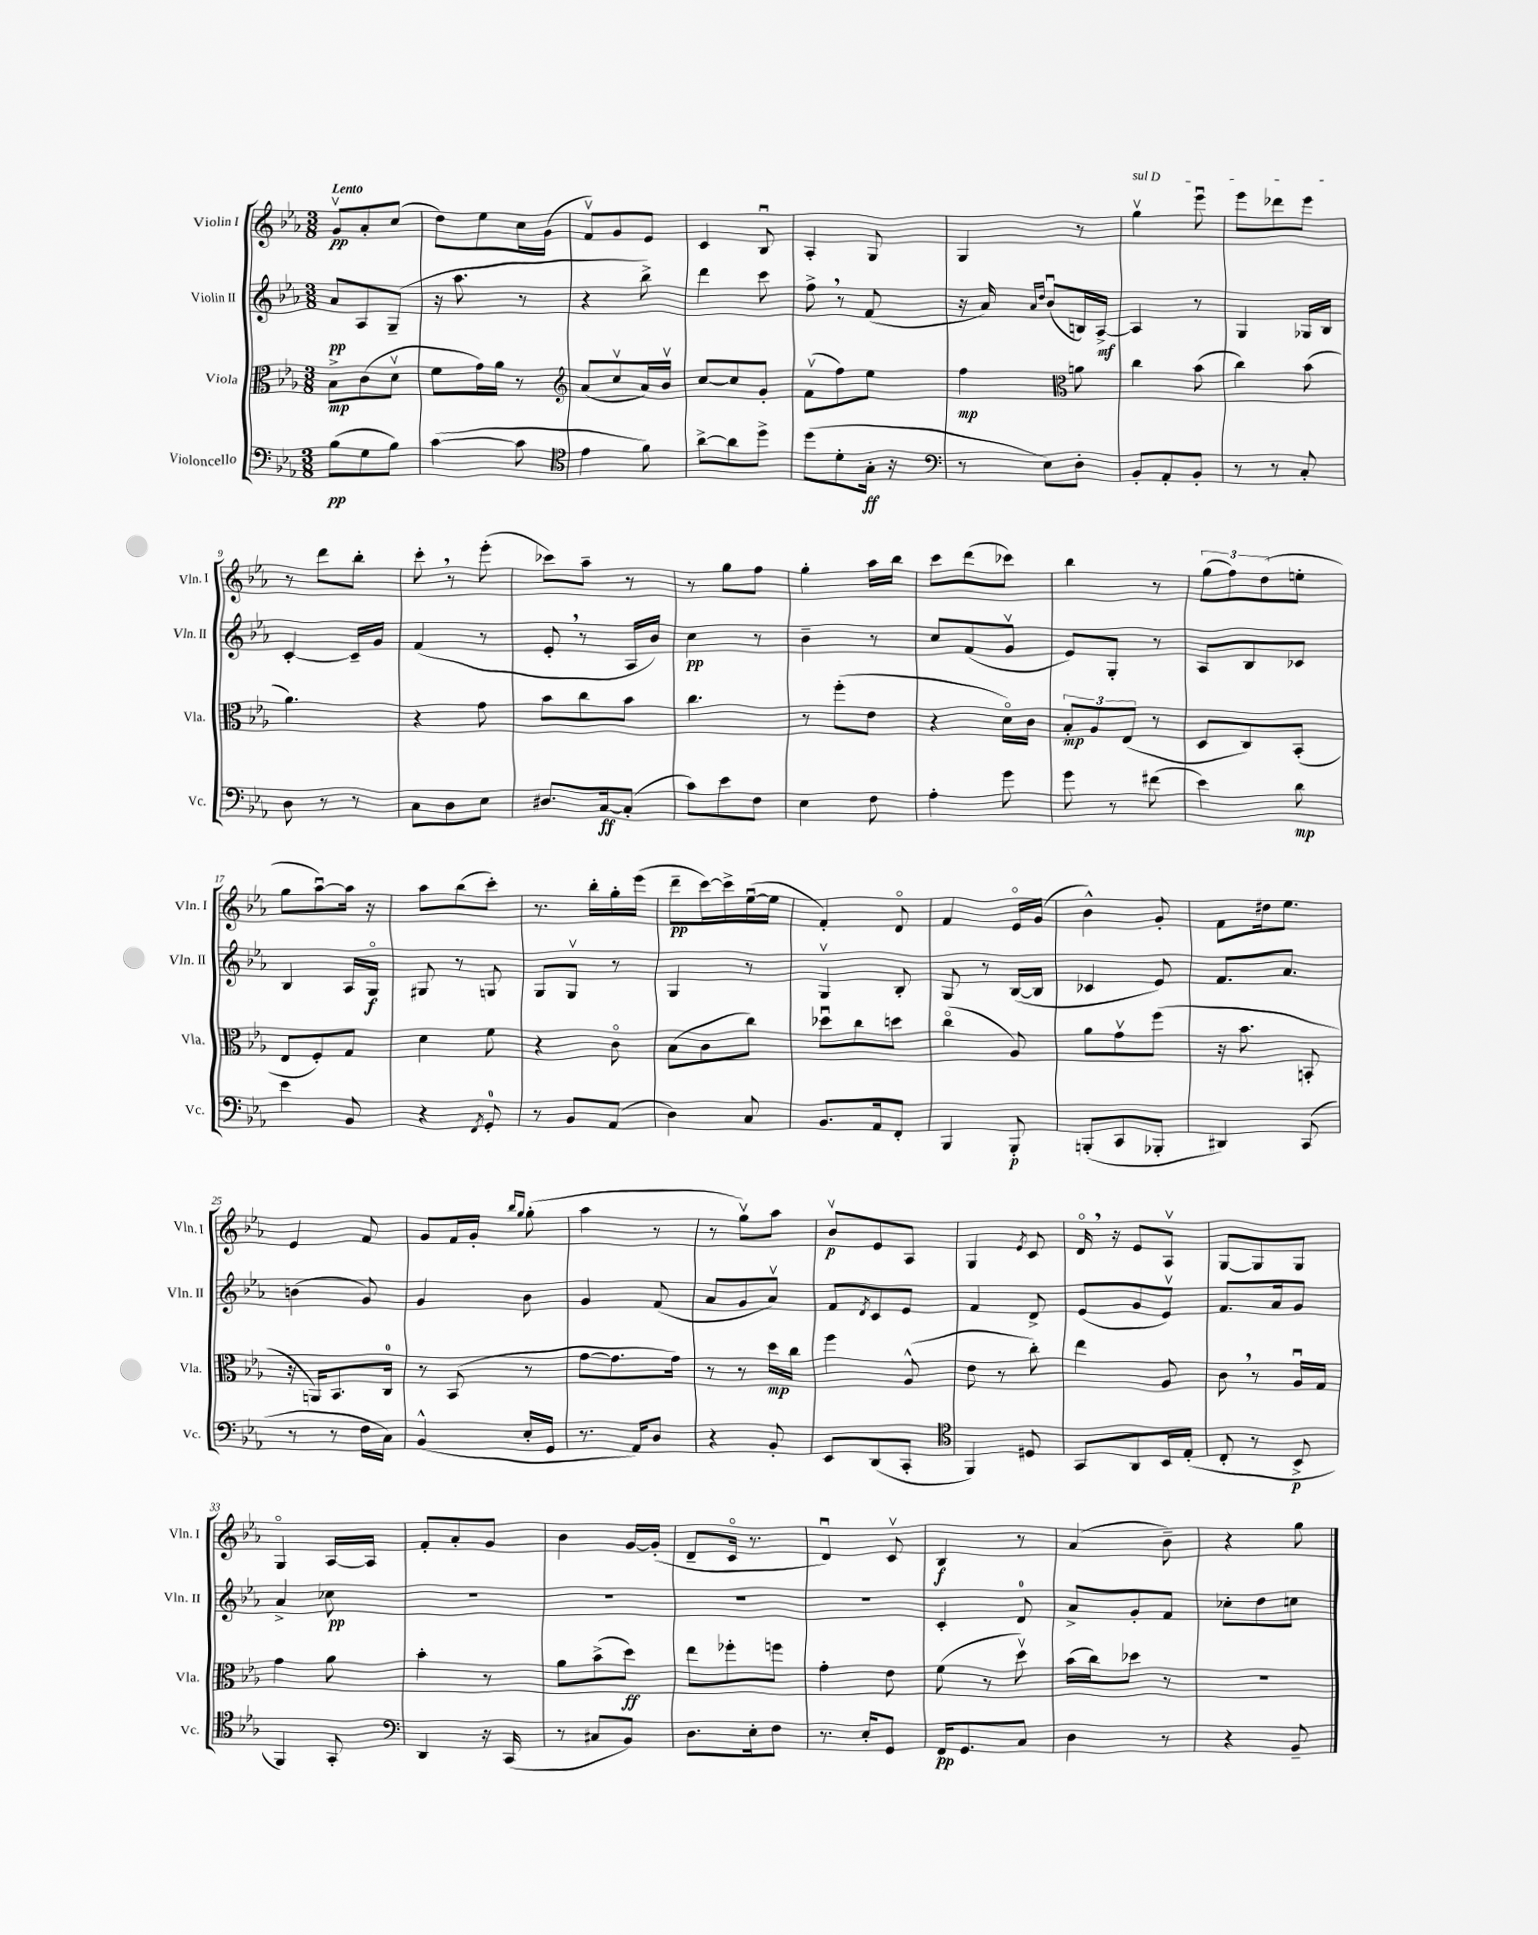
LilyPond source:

<<
\new StaffGroup <<
\new Staff = "s0" \with { instrumentName = "Violin I" shortInstrumentName = "Vln. I" } {
    \clef treble \key ees \major \numericTimeSignature \time 3/8 \tempo "Lento"
    g'8\upbow\pp aes'8-. c''8( |
    d''8) ees''8 c''16 g'16( |
    f'8\upbow) g'8 ees'8 |
    c'4 bes8\downbow |
    aes4-. g8 |
    g4 r8 |
    \once \override TextSpanner.bound-details.left.text = \markup { \italic "sul D" } g''4\upbow\startTextSpan ees'''8\downbow |
    ees'''8 des'''8 ees'''8\stopTextSpan |
    r8 d'''8 bes''8-. |
    c'''8-. \breathe r8 ees'''8-.( |
    ces'''8) aes''8-- r8 |
    r8 g''8 f''8 |
    g''4-. aes''16 bes''16 |
    c'''8 d'''8( ces'''8) |
    bes''4 r8 |
    \tuplet 3/2 { g''8( f''8) d''8( } e''8-. |
    g''8 aes''8~\downbow) aes''16 r16 |
    aes''8 bes''8( c'''8-.) |
    r8. bes''16-. g''16-. ees'''16( |
    d'''8--\pp c'''16~) c'''16-> ees''16~\downbow( ees''16 |
    f'4-.) d'8\flageolet |
    f'4 ees'16\flageolet g'16( |
    bes'4-^) g'8-. |
    f'8 dis''16 ees''8. |
    ees'4 f'8 |
    g'8 f'16 g'16-. \grace { bes''16 g''16 } g''8-.( |
    aes''4 r8 |
    r8 g''8\upbow) aes''8 |
    bes'8\upbow\p ees'8 aes8 |
    g4 \acciaccatura { ees'8 } c'8 |
    d'16\flageolet \breathe r16 ees'8 aes8\upbow |
    g8~ g8 g8 |
    g4\flageolet aes16~ aes16 |
    f'8-. aes'8-. g'8 |
    bes'4 g'16~ g'16-.( |
    d'8-- c'16\flageolet r8. |
    d'4\downbow) c'8\upbow |
    bes4\f r8 |
    aes'4( bes'8--) |
    r4 g''8 \bar "|." |
}
\new Staff = "s1" \with { instrumentName = "Violin II" shortInstrumentName = "Vln. II" } {
    \clef treble \key ees \major \numericTimeSignature \time 3/8
    aes'8\pp aes8 g8--( |
    r16 aes''8. r8 |
    r4 bes''8->) |
    d'''4 c'''8 |
    f''8-> \breathe r8 f'8( |
    r16 aes'16) \grace { aes'16 d''16 } bes'8\downbow( b16) aes16~->\mf |
    aes4 r8 |
    g4 ges16 bes16 |
    c'4~-. c'16-- g'16 |
    f'4( r8 |
    ees'8-. \breathe r8 aes16 bes'16) |
    c''4\pp r8 |
    bes'4-- r8 |
    c''8 f'8( g'8\upbow |
    ees'8) g8-. r8 |
    aes8 bes8 ces'8 |
    bes4 aes16 g16\flageolet\f |
    gis8 r8 g8 |
    g8 g8\upbow r8 |
    g4 r8 |
    g4\upbow bes8-. |
    g8 r8 bes16~( bes16 |
    ces'4 ees'8) |
    f'8. aes'8. |
    b'4( g'8) |
    g'4 bes'8 |
    g'4 f'8( |
    aes'8 g'8 aes'8\upbow) |
    f'8 \acciaccatura { d'8 } c'8 ees'8 |
    f'4 d'8-> |
    ees'8( g'8 ees'8\upbow) |
    f'8. aes'16 g'8 |
    aes'4-> ces''8\pp |
    R4. |
    R4. |
    R4. |
    R4. |
    c'4-. d'8-0 |
    aes'8-> g'8-. f'8 |
    ces''8-. d''8 c''8 \bar "|." |
}
\new Staff = "s2" \with { instrumentName = "Viola" shortInstrumentName = "Vla." } {
    \clef alto \key ees \major \numericTimeSignature \time 3/8
    bes8->\mp c'8( d'8\upbow |
    f'8 g'16) aes'16 r8 |
    \clef treble aes'8( c''8\upbow aes'16) bes'16\upbow |
    c''8~ c''8 g'8-. |
    f'8\upbow( f''8) ees''8 |
    f''4\mp \clef alto a'8 |
    c''4 bes'8( |
    c''4) bes'8( |
    aes'4.) |
    r4 g'8 |
    bes'8 c''8 bes'8 |
    c''4. |
    r8 f''8-.( ees'8 |
    r4 d'16\flageolet) c'16 |
    \tuplet 3/2 { bes8-.\mp aes8 ees8( } r8 |
    d8 c8) bes,8-.( |
    ees8 f8-.) g8 |
    d'4 f'8 |
    r4 c'8\flageolet |
    bes8( c'8 c''8) |
    des''8\downbow c''8 d''8 |
    c''4\flageolet( aes8) |
    aes'8 g'8\upbow f''8( |
    r16 bes'8. b,8-. |
    r16 a,16) bes,8. c16-0 |
    r8 bes,8( r8 |
    g'8~ g'8. g'16) |
    r8 r8 d''16\mp c''16 |
    f''4 aes8-^( |
    ees'8 r8 c''8-.) |
    ees''4 aes8 |
    c'8 \breathe r8 aes16\downbow g16 |
    g'4 aes'8 |
    bes'4-. r8 |
    aes'8 bes'8->( d''8\ff) |
    ees''8 fes''8-. f''8 |
    g'4-. ees'8 |
    f'8( r8 d''8\upbow) |
    bes'16( c''16) des''8 r8 |
    R4. \bar "|." |
}
\new Staff = "s3" \with { instrumentName = "Violoncello" shortInstrumentName = "Vc." } {
    \clef bass \key ees \major \numericTimeSignature \time 3/8
    bes8\pp( g8 bes8) |
    c'4~( c'8 |
    \clef tenor ees'4 f'8) |
    aes'8~-> aes'8 d''8-> |
    d''8( d'8-. g16-.\ff r16 |
    \clef bass r8 ees8) d8-. |
    bes,8-. aes,8-. bes,8-. |
    r8 r8 c8-. |
    d8 r8 r8 |
    c8 d8 ees8 |
    dis8. c16~\ff c8-.( |
    c'8) ees'8 f8 |
    ees4 f8 |
    aes4-. g'8 |
    g'8 r8 fis'8( |
    ees'4) d'8\mp |
    ees'4 bes,8 |
    r4 \acciaccatura { f,8 } g,8-0-. |
    r8 bes,8 aes,8( |
    d4) c8 |
    bes,8. aes,16 f,8-. |
    bes,,4 bes,,8-.\p |
    b,,8-.( c,8 bes,,8-. |
    dis,4) c,8( |
    r8 r8 f16 c16) |
    bes,4-^( ees16-. g,16 |
    r8. aes,16) d8 |
    r4 bes,8-. |
    ees,8 d,8( c,8-. |
    \clef tenor f,4) dis8 |
    g,8 aes,8 bes,16 ees16-.( |
    c8-. r8 bes,8->\p |
    f,4) g,8-. |
    \clef bass d,4 r16 c,16( |
    r8 cis8 bes,8) |
    d8. ees16-. f8 |
    r8. ees16-. g,8 |
    f,16\pp g,8. c8 |
    d4 r8 |
    r4 bes,8-- \bar "|." |
}
>>
>>
